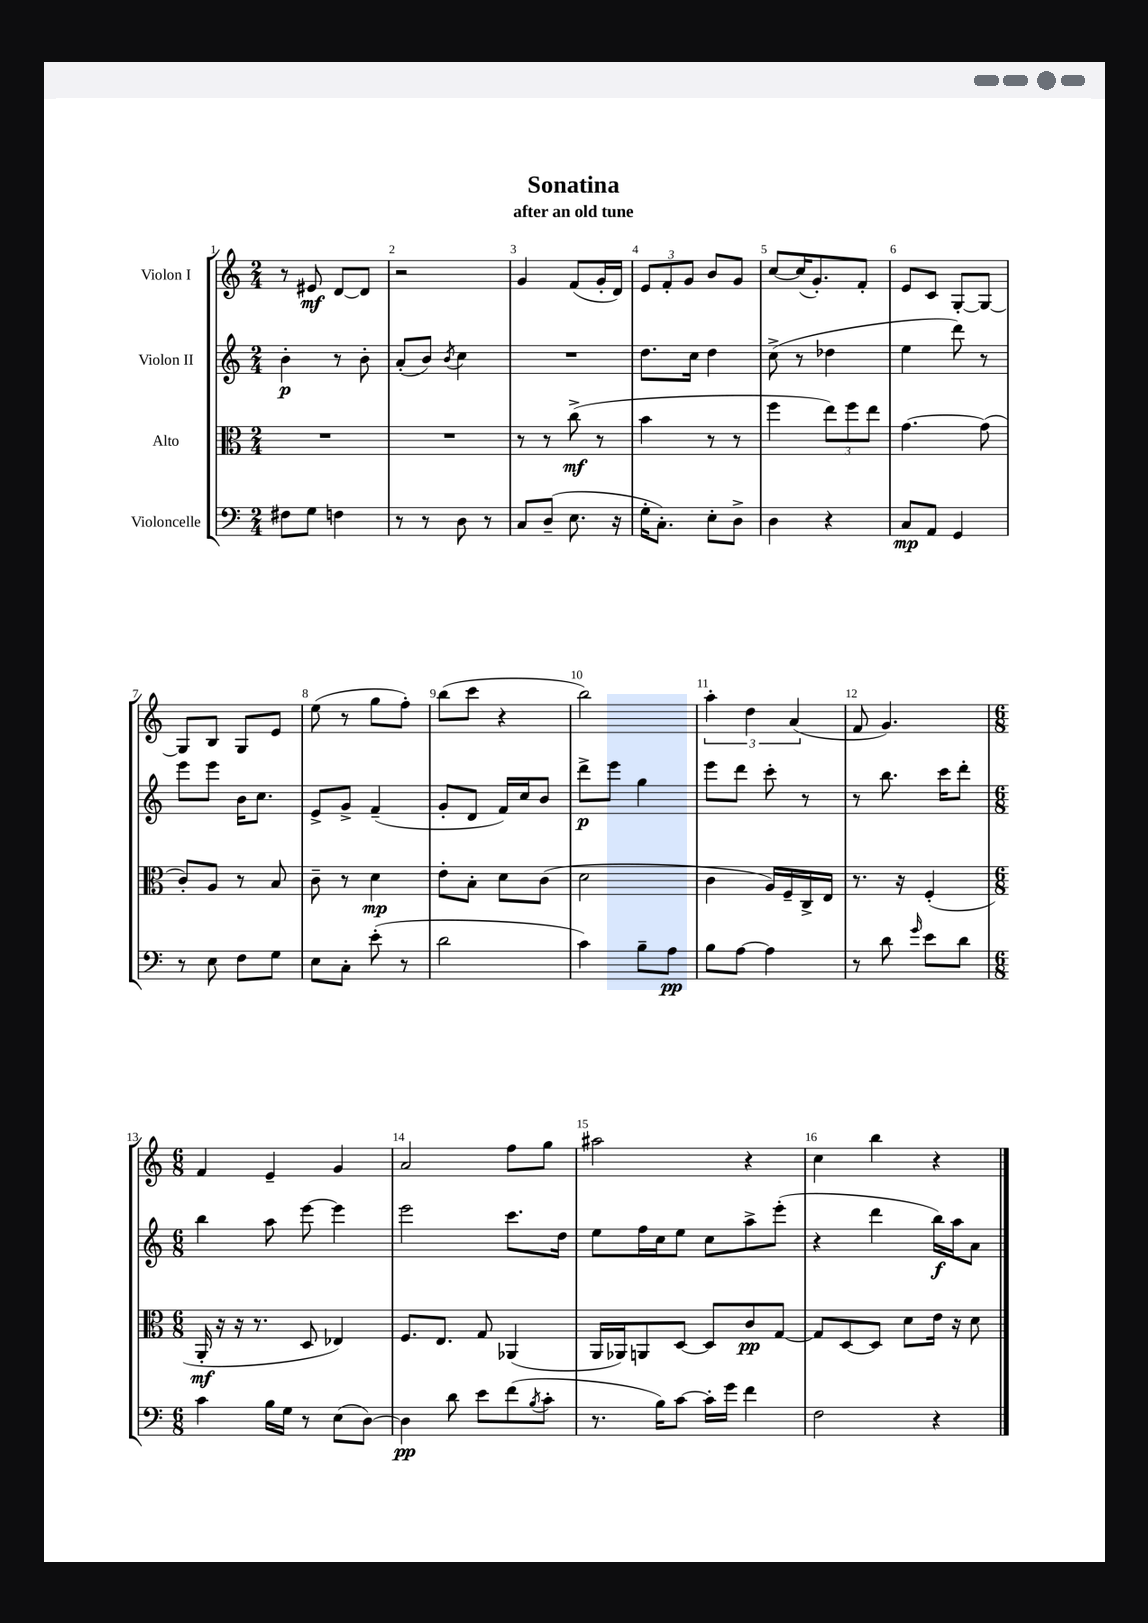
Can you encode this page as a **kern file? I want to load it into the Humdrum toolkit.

**kern	**kern	**kern	**kern
*staff4	*staff3	*staff2	*staff1
*clefF4	*clefC3	*clefG2	*clefG2
*k[]	*k[]	*k[]	*k[]
*M2/4	*M2/4	*M2/4	*M2/4
8F#	2r	4b'	8r
8G	.	.	8e#
4F	.	8r	[8d
.	.	8b'	8d]
=	=	=	=
8r	2r	(8a'	2r
8r	.	8b)	.
.	.	8qb	.
8D	.	4cc	.
8r	.	.	.
=	=	=	=
8C	8r	2r	4g
(8D~	8r	.	.
8.E	(8cc^	.	(8f
.	8r	.	16g'
16r	.	.	16d)
=	=	=	=
16G'	4b	8.dd	12e
8.C')	.	.	.
.	.	.	12f'
.	.	.	12g
.	.	16cc	.
8E'	8r	4dd	8b
8D^	8r	.	8g
=	=	=	=
4D	4ff	(8cc^	[8cc
.	.	8r	(16cc]
.	.	.	8.g')
4r	12ee)	4dd-	.
.	12ff	.	.
.	.	.	8f'
.	12ee	.	.
=	=	=	=
8C	[4.g	4ee	8e
8AA	.	.	8c
4GG	.	8ddd)	[8G'
.	(8g]	8r	8G_
=	=	=	=
8r	8c')	8eee	8G]
8E	8A	8eee	8B
8F	8r	16b	8G
.	.	8.cc	.
8G	8B	.	8e
=	=	=	=
8E	8c~	8e^	(8ee
8C'	8r	8g^	8r
(8e'	4d	(4f~	8gg
8r	.	.	8ff')
=	=	=	=
2d	8e'	8g'	(8bb
.	8B'	8d	8ccc
.	8d	16f)	4r
.	.	16cc	.
.	(8c	8b	.
=	=	=	=
4c)	2d	8ddd^	2bb)
.	.	8eee	.
8B~	.	4gg	.
8A	.	.	.
=	=	=	=
8B	4c	8eee	6aa'
[8A	.	8ddd	.
.	.	.	6dd
4A]	16A)	8ccc'	.
.	16F~	.	.
.	.	.	(6a
.	16C^	8r	.
.	16E	.	.
=	=	=	=
8r	8.r	8r	8f
8d	.	8.bb	4.g)
.	16r	.	.
16qqg	.	.	.
8e	(4F'	.	.
.	.	16ccc	.
8d	.	8ddd'	.
=	=	=	=
*M6/8	*M6/8	*M6/8	*M6/8
4c	16AA'	4bb	4f
.	16r	.	.
.	16r	.	.
.	8.r	.	.
16B	.	8aa	4e~
16G	.	.	.
8r	8D	[8eee	.
(8E	4E-)	4eee]	4g
[8D)	.	.	.
=	=	=	=
4D]	8.F	2eee	2a
.	8.E	.	.
8d	.	.	.
8e	8G	.	.
(8f	(4AA-	8.ccc	8ff
8qB	.	.	.
8c'	.	.	8gg
.	.	16dd	.
=	=	=	=
8.r	16AA	8ee	2aa#
.	16AA-)	.	.
.	8AA	16ff	.
16B)	.	16cc	.
[8c	[8D	8ee	.
16c']	8D]	8cc	.
16g	.	.	.
4f	8c	8aa^	4r
.	[8G	(8eee'	.
=	=	=	=
2F	8G]	4r	4cc
.	[8D	.	.
.	8D]	4ddd	4bb
.	8d	.	.
4r	16e	16bb)	4r
.	16r	16aa	.
.	8d	8a	.
==	==	==	==
*-	*-	*-	*-
